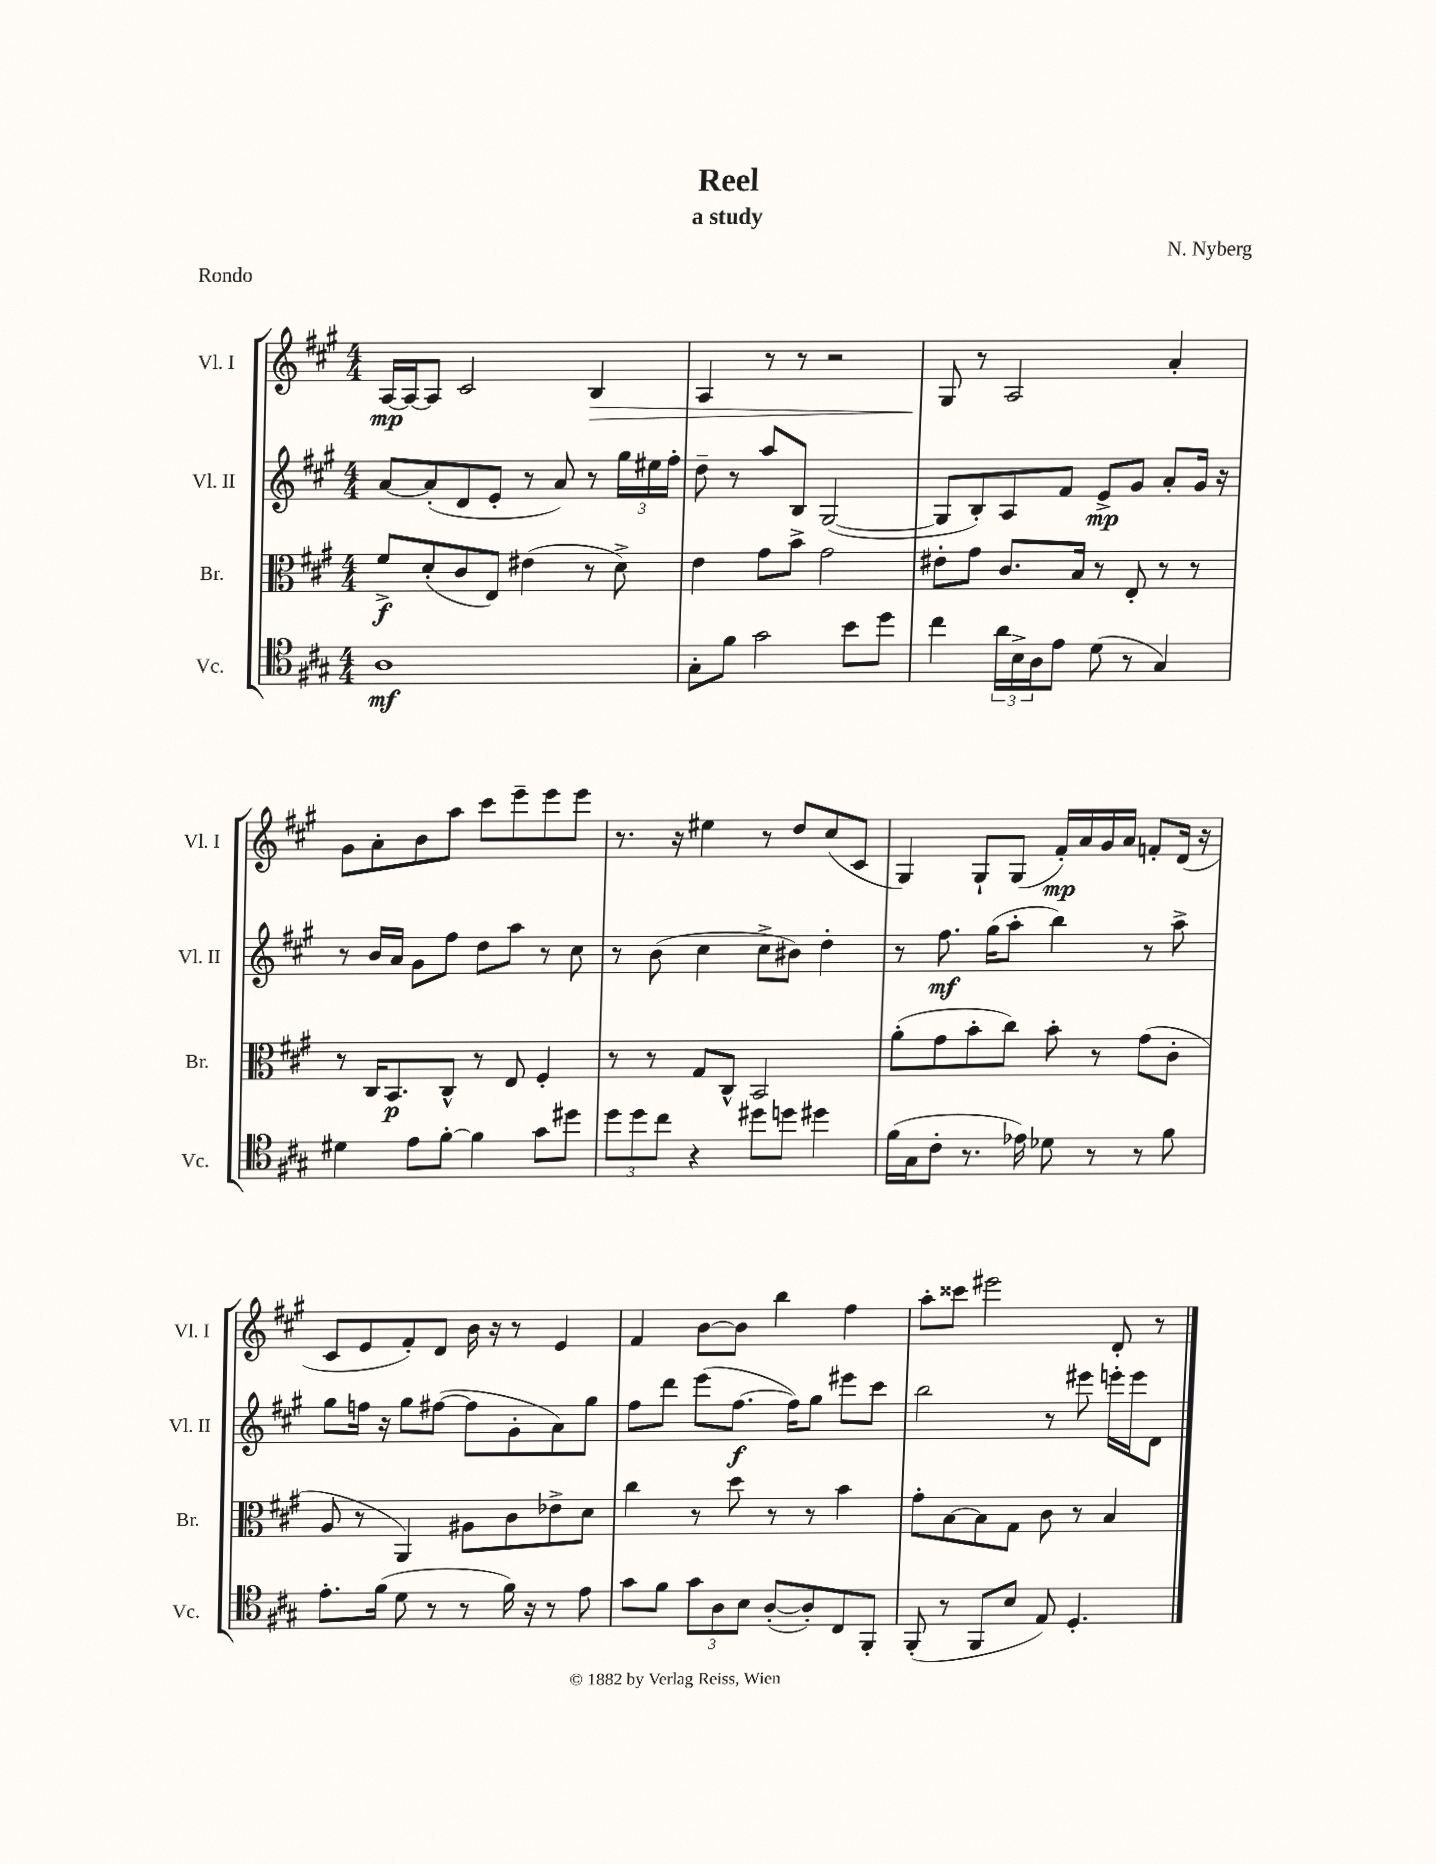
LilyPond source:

\header { title = "Reel" composer = "N. Nyberg" subtitle = "a study" piece = "Rondo" }
<<
\new StaffGroup <<
\new Staff = "s0" \with { instrumentName = "Vl. I" shortInstrumentName = "Vl. I" } {
    \clef treble \key a \major \numericTimeSignature \time 4/4
    a16~\mp a16~ a8 cis'2 b4\> |
    a4 r8 r8 r2 |
    gis8\! r8 a2 a'4-. |
    gis'8 a'8-. b'8 a''8 cis'''8 e'''8-- e'''8 e'''8 |
    r8. r16 eis''4 r8 d''8 cis''8( cis'8 |
    gis4) gis8-! gis8( fis'16-.\mp) a'16 gis'16 a'16 f'8-. d'16( r16 |
    cis'8 e'8 fis'8-.) d'8 b'16 r16 r8 e'4 |
    fis'4 b'8~ b'8 b''4 fis''4 |
    a''8-. cisis'''8 eis'''2 d'8-. r8 \bar "|." |
}
\new Staff = "s1" \with { instrumentName = "Vl. II" shortInstrumentName = "Vl. II" } {
    \clef treble \key a \major \numericTimeSignature \time 4/4
    a'8~ a'8-.( d'8 e'8-. r8 a'8) r8 \tuplet 3/2 { gis''16 eis''16 fis''16-. } |
    d''8-- r8 a''8 b8 gis2~( |
    gis8 b8-.) a8 fis'8 e'8->\mp gis'8 a'8-. gis'16 r16 |
    r8 b'16 a'16 gis'8 fis''8 d''8 a''8 r8 cis''8 |
    r8 b'8( cis''4 cis''8-> bis'8) d''4-. |
    r8 fis''8.\mf gis''16( a''8-. b''4) r8 a''8-> |
    gis''8 f''16 r16 gis''8 fis''8~( fis''8 gis'8-. a'8) gis''8 |
    fis''8 d'''8 e'''8( fis''8.~\f fis''16) gis''8 eis'''8 cis'''8 |
    b''2 r8 eis'''8 e'''16-. e'''16 d'8 \bar "|." |
}
\new Staff = "s2" \with { instrumentName = "Br." shortInstrumentName = "Br." } {
    \clef alto \key a \major \numericTimeSignature \time 4/4
    fis'8->\f d'8-.( cis'8 e8) eis'4( r8 d'8->) |
    e'4 gis'8 b'8-> gis'2 |
    eis'8-. gis'8 cis'8. b16 r8 e8-. r8 r8 |
    r8 cis16 b,8.\p cis8-^ r8 e8 fis4-. |
    r8 r8 gis8 cis8-^ b,2 |
    a'8-.( gis'8 b'8-. cis''8) b'8-. r8 gis'8( cis'8-. |
    a8 r8 a,4) ais8 cis'8 ees'8-> d'8 |
    cis''4 r8 d''8 r8 r8 b'4 |
    gis'8-. b8~ b8 gis8 cis'8 r8 b4 \bar "|." |
}
\new Staff = "s3" \with { instrumentName = "Vc." shortInstrumentName = "Vc." } {
    \clef tenor \key a \major \numericTimeSignature \time 4/4
    a1\mf |
    gis8-. fis'8 gis'2 b'8 d''8 |
    cis''4 \tuplet 3/2 { a'16 b16-> a16 } e'8 d'8( r8 gis4) |
    dis'4 e'8 fis'8~-. fis'4 gis'8 dis''8 |
    \tuplet 3/2 { d''8 d''8 cis''8 } r4 dis''8 d''8 dis''4 |
    fis'16( gis16 cis'8-. r8. ees'16) des'8 r8 r8 fis'8 |
    e'8.-. fis'16( d'8 r8 r8 fis'16) r16 r8 e'8 |
    gis'8 fis'8 \tuplet 3/2 { gis'8 a8 b8 } a8~-.( a8-.) cis8 fis,8-. |
    fis,8-.( r8 fis,8 b8 e8) d4.-. \bar "|." |
}
>>
>>
\layout { \context { \Score \remove "Bar_number_engraver" } }
